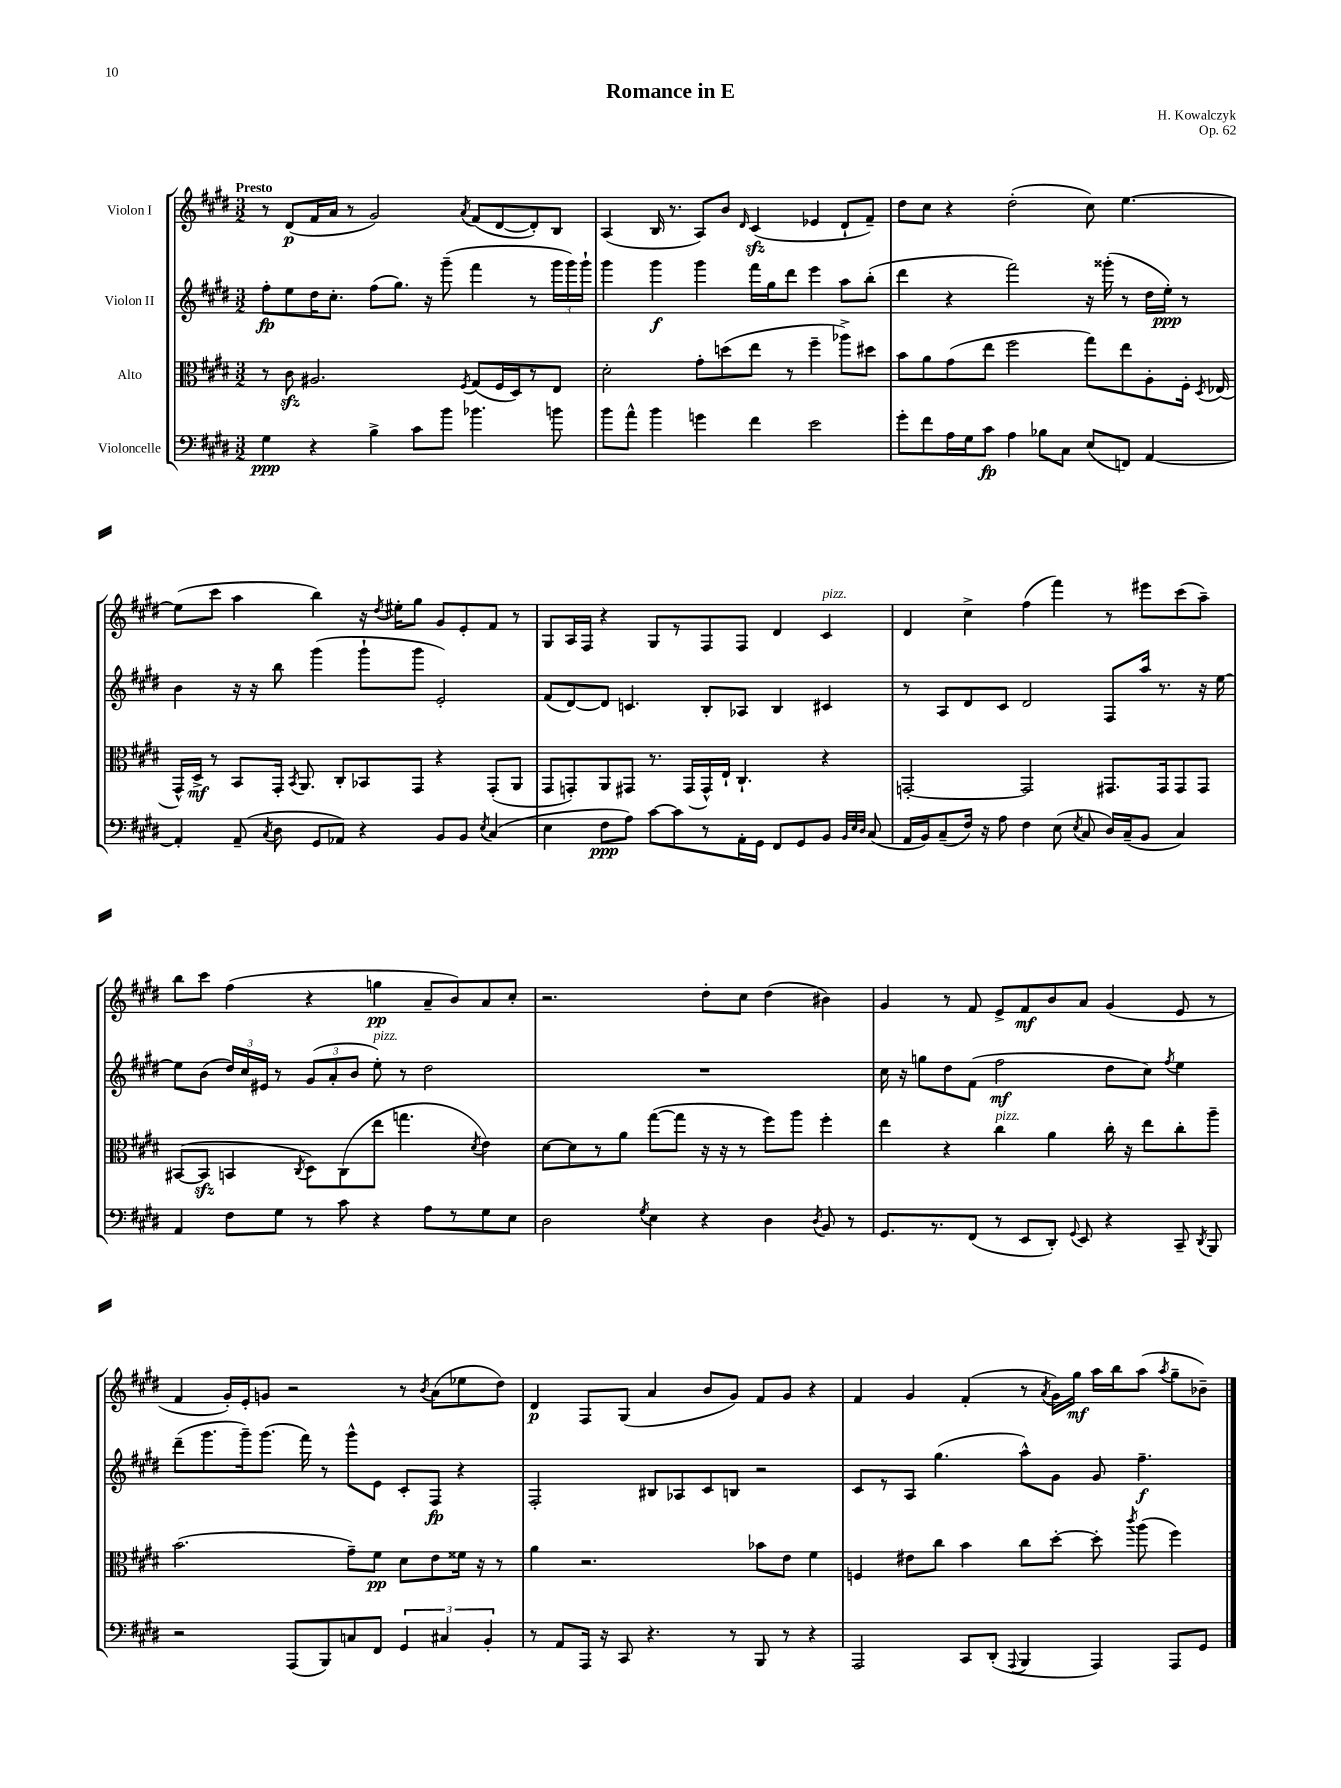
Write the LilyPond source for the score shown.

\header { title = "Romance in E" composer = "H. Kowalczyk" opus = "Op. 62" }
<<
\new StaffGroup <<
\new Staff = "s0" \with { instrumentName = "Violon I" } {
    \clef treble \key e \major \numericTimeSignature \time 3/2 \tempo "Presto"
    \autoBeamOff r8 dis'8[\p( fis'16 a'16] r8 gis'2) \acciaccatura { a'8 } fis'8[( dis'8~ dis'8-.) b8] |
    a4( b16 r8. a8[) b'8] \grace { dis'16 } cis'4\sfz( ees'4 dis'8[-! fis'8]--) |
    dis''8[ cis''8] r4 dis''2-.( cis''8) e''4.~ |
    e''8[( cis'''8] a''4 b''4) r16 \acciaccatura { dis''8 } eis''16[-. gis''8] gis'8[ e'8-. fis'8] r8 |
    gis8[ a16 fis16] r4 gis8[ r8 fis8 fis8] dis'4 cis'4^\markup { \italic "pizz." } |
    dis'4 cis''4-> fis''4( fis'''4) r8 eis'''8[ cis'''8( a''8]--) |
    b''8[ cis'''8] fis''4( r4 g''4\pp a'8[-- b'8) a'8 cis''8]-. |
    r2. dis''8[-. cis''8] dis''4( bis'4) |
    gis'4 r8 fis'8 e'8[-> fis'8\mf b'8 a'8] gis'4( e'8 r8 |
    fis'4 gis'16[-.) e'16-. g'8] r2 r8 \acciaccatura { b'8 } a'8[( ees''8 dis''8]) |
    dis'4\p fis8[ gis8]( a'4 b'8[ gis'8]) fis'8[ gis'8] r4 |
    fis'4 gis'4 fis'4-.( r8 \acciaccatura { a'8 } gis'16[) gis''16]\mf a''16[ b''16 a''8]( \acciaccatura { a''8 } gis''8[-- bes'8]--) \bar "|." |
}
\new Staff = "s1" \with { instrumentName = "Violon II" } {
    \clef treble \key e \major \numericTimeSignature \time 3/2
    \autoBeamOff fis''8[-.\fp e''8 dis''16 cis''8.]-. fis''8[( gis''8.]) r16 gis'''8--( fis'''4 r8 \tuplet 3/2 { gis'''16[ gis'''16) gis'''16]-! } |
    gis'''4 gis'''4\f gis'''4 fis'''16[ gis''16 dis'''8] e'''4 a''8[ b''8]-.( |
    dis'''4 r4 fis'''2) r16 gisis'''16-.( r8 dis''16[ e''16]-.\ppp) r8 |
    b'4 r16 r16 b''8 gis'''4( gis'''8[-! gis'''8] e'2-.) |
    fis'8[( dis'8~) dis'8] c'4. b8[-. aes8] b4 cis'4 |
    r8 a8[ dis'8 cis'8] dis'2 fis8[ a''16] r8. r16 e''16~ |
    e''8[ b'8]( \tuplet 3/2 { dis''16[) cis''16 eis'16] } r8 \tuplet 3/2 { gis'8[( a'8-. b'8] } e''8-.^\markup { \italic "pizz." }) r8 dis''2 |
    R1. |
    cis''16 r16 g''8[ dis''8 fis'8]( fis''2\mf dis''8[ cis''8]) \acciaccatura { fis''8 } e''4 |
    dis'''8[--( gis'''8. gis'''16--) gis'''8.]( fis'''16) r8 gis'''8[-^ e'8] cis'8[-. fis8]\fp r4 |
    fis2-. bis8[ aes8 cis'8 b8] r2 |
    cis'8[ r8 a8] gis''4.( a''8[-^) gis'8] gis'8 fis''4.--\f \bar "|." |
}
\new Staff = "s2" \with { instrumentName = "Alto" } {
    \clef alto \key e \major \numericTimeSignature \time 3/2
    \autoBeamOff r8 cis'8\sfz ais2. \acciaccatura { fis8 } gis8[( fis16 dis16) r8 e8] |
    dis'2-. gis'8[-. d''8( e''8] r8 fis''4-- aes''8[->) dis''8] |
    b'8[ a'8 gis'8( e''8] fis''2 gis''8[) e''8 a8-. fis16]-. \acciaccatura { dis8 } ees16( |
    gis,16[-^) dis16]->\mf r8 b,8[ gis,16]-. \acciaccatura { b,8 } a,8. cis8[-. bes,8 gis,8] r4 gis,8[-.( a,8] |
    gis,8[ g,8-.) a,8 gis,8] r8. gis,16[( gis,16-^) e16]-! cis4.-! r4 |
    g,2~-. g,2 gis,8.[ gis,16 gis,8 gis,8] |
    bis,8[~( bis,8]\sfz b,4 \acciaccatura { cis8 } dis8[) cis8( e''8] g''4. \acciaccatura { dis'8 } e'4) |
    dis'8[~ dis'8 r8 a'8] gis''8[~( gis''8] r16 r16 r8 fis''8[) a''8] fis''4-. |
    e''4 r4 cis''4^\markup { \italic "pizz." } a'4 cis''16-. r16 e''8[ cis''8-. a''8]-- |
    b'2.( gis'8[--) fis'8]\pp dis'8[ e'8 fisis'16] r16 r8 |
    a'4 r2. bes'8[ e'8] fis'4 |
    f4 eis'8[ cis''8] b'4 cis''8[ dis''8]~-. dis''8-. \acciaccatura { cis'''8 } a''8( fis''4) \bar "|." |
}
\new Staff = "s3" \with { instrumentName = "Violoncelle" } {
    \clef bass \key e \major \numericTimeSignature \time 3/2
    \autoBeamOff gis4\ppp r4 b4-> cis'8[ b'8] bes'4. b'8 |
    b'8[ a'8]-^ b'4 g'4 fis'4 e'2 |
    gis'8[-. fis'8 a16 gis16 cis'8]\fp a4 bes8[ cis8] e8[( f,8]) a,4~ |
    a,4-. a,8--( \acciaccatura { cis8 } dis8 gis,8[ aes,8]) r4 b,8[ b,8] \acciaccatura { e8 } cis4( |
    e4 fis8[\ppp a8]) cis'8[~ cis'8 r8 a,16-. gis,16] fis,8[ gis,8 b,8] \grace { b,32[ e32 dis32] } cis8( |
    a,16[ b,16) cis8--( fis16]) r16 a8 fis4 e8( \acciaccatura { e8 } cis8 dis16[) cis16--( b,8] cis4) |
    a,4 fis8[ gis8] r8 cis'8 r4 a8[ r8 gis8 e8] |
    dis2 \acciaccatura { gis8 } e4 r4 dis4 \acciaccatura { dis8 } b,8 r8 |
    gis,8.[ r8. fis,8]( r8 e,8[ dis,8]-.) \appoggiatura { gis,8 } e,8 r4 cis,8-- \acciaccatura { dis,8 } b,,8 |
    r2 a,,8[( b,,8) c8 fis,8] \tuplet 3/2 { gis,4 cis4 b,4-. } |
    r8 a,8[ a,,16] r16 cis,8 r4. r8 b,,8 r8 r4 |
    a,,2 cis,8[ dis,8]-.( \appoggiatura { a,,8 } b,,4 a,,4) a,,8[ gis,8] \bar "|." |
}
>>
>>
\layout { \context { \Score \remove "Bar_number_engraver" } }
